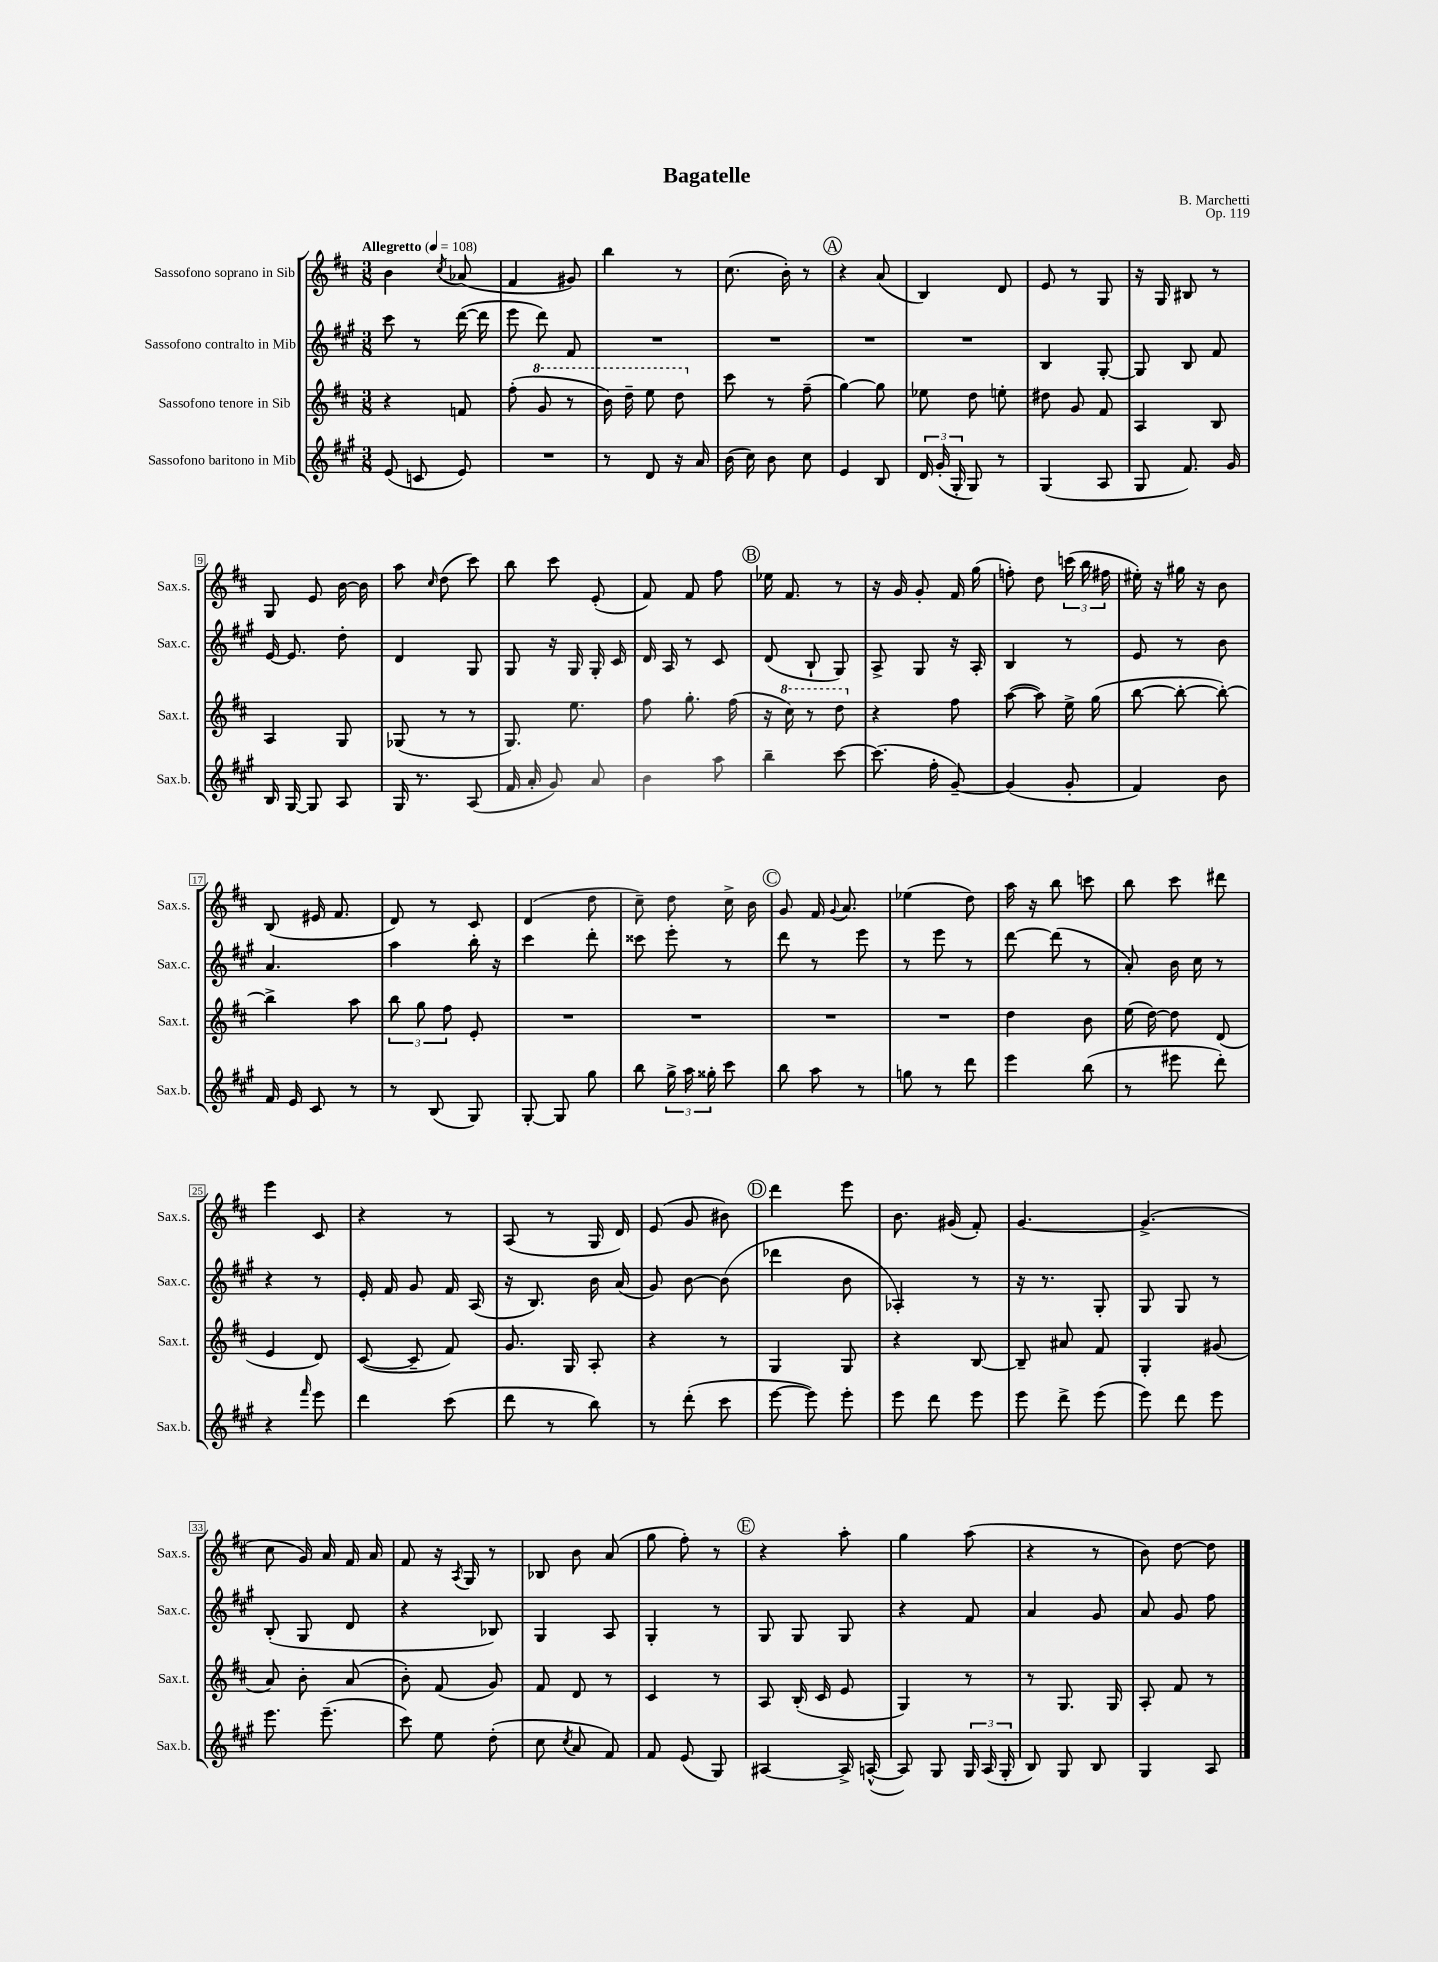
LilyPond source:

\header { title = "Bagatelle" composer = "B. Marchetti" opus = "Op. 119" }
<<
\new StaffGroup <<
\new Staff = "s0" \with { instrumentName = "Sassofono soprano in Sib" shortInstrumentName = "Sax.s." } {
    \clef treble \key d \major \numericTimeSignature \time 3/8 \tempo "Allegretto" 4 = 108
    \autoBeamOff b'4 \acciaccatura { cis''8 } aes'8( |
    fis'4 gis'8) |
    b''4 r8 |
    cis''8.( b'16-.) r8 |
    \mark \markup { \circle "A" } r4 a'8( |
    b4) d'8 |
    e'8 r8 g8 |
    r16 g16 bis8 r8 |
    g8 e'8 b'16~ b'16 |
    a''8 \grace { cis''16 } d''8( cis'''8) |
    b''8 cis'''8 e'8-.( |
    fis'8) fis'8 fis''8 |
    \mark \markup { \circle "B" } ees''16 fis'8. r8 |
    r16 g'16 g'8-. fis'16 g''16( |
    f''8-.) d''8 \tuplet 3/2 { c'''16( b''16 fis''16 } |
    eis''16-.) r16 gis''16 r16 b'8 |
    b8( eis'16 fis'8. |
    d'8) r8 cis'8 |
    d'4( d''8 |
    cis''8--) d''8 cis''16-> b'16 |
    \mark \markup { \circle "C" } g'8 fis'16 \appoggiatura { g'8 } a'8. |
    ees''4( d''8) |
    a''16 r16 b''8 c'''8 |
    b''8 cis'''8 dis'''8 |
    e'''4 cis'8 |
    r4 r8 |
    a8( r8 g16 d'16) |
    e'8( g'8 bis'8) |
    \mark \markup { \circle "D" } d'''4 e'''8 |
    b'8. gis'16( fis'8-.) |
    g'4.~ |
    g'4.->( |
    cis''8 g'16) a'16 fis'16 a'16 |
    fis'8 r16 \acciaccatura { a8 } g16 r8 |
    bes8 b'8 a'8( |
    g''8 fis''8-.) r8 |
    \mark \markup { \circle "E" } r4 a''8-. |
    g''4 a''8( |
    r4 r8 |
    b'8) d''8~ d''8 \bar "|." |
}
\new Staff = "s1" \with { instrumentName = "Sassofono contralto in Mib" shortInstrumentName = "Sax.c." } {
    \clef treble \key a \major \numericTimeSignature \time 3/8
    \autoBeamOff cis'''8 r8 d'''16~( d'''16 |
    e'''8 d'''8) fis'8 |
    R4. |
    R4. |
    \mark \markup { \circle "A" } R4. |
    R4. |
    b4 gis8~-. |
    gis8 b8 fis'8 |
    e'16~ e'8. d''8-. |
    d'4 gis8 |
    gis8 r16 gis16 gis16-. cis'16 |
    d'16 a16 r8 cis'8 |
    \mark \markup { \circle "B" } d'8( b8-! gis8) |
    a8-> gis8 r16 a16-. |
    b4 r8 |
    e'8 r8 b'8 |
    a'4. |
    a''4 b''16-. r16 |
    cis'''4 d'''8-. |
    cisis'''8 e'''8-. r8 |
    \mark \markup { \circle "C" } d'''8 r8 e'''8 |
    r8 e'''8 r8 |
    d'''8~ d'''8( r8 |
    a'8-.) b'16 cis''16 r8 |
    r4 r8 |
    e'16-. fis'16 gis'8 fis'16 a16( |
    r16 b8.) b'16 a'16( |
    gis'8) b'8~ b'8( |
    \mark \markup { \circle "D" } des'''4 b'8 |
    aes4-.) r8 |
    r16 r8. gis8-. |
    gis8 gis8 r8 |
    b8-.( gis8 d'8 |
    r4 bes8) |
    gis4 a8 |
    gis4-. r8 |
    \mark \markup { \circle "E" } gis8 gis8 gis8 |
    r4 fis'8 |
    a'4 gis'8 |
    a'8 gis'8 fis''8 \bar "|." |
}
\new Staff = "s2" \with { instrumentName = "Sassofono tenore in Sib" shortInstrumentName = "Sax.t." } {
    \clef treble \key d \major \numericTimeSignature \time 3/8
    \autoBeamOff r4 f'8 |
    fis''8-.( \ottava #1 g''8 r8 |
    b''16) d'''16-- e'''8 d'''8 \ottava #0 |
    cis'''8 r8 fis''8--( |
    \mark \markup { \circle "A" } g''4~) g''8 |
    ees''8 d''8 e''8-. |
    dis''8 g'8 fis'8 |
    a4 b8 |
    a4 g8 |
    ges8( r8 r8 |
    g8.) e''8. |
    fis''8 g''8.-. fis''16( |
    \mark \markup { \circle "B" } r16 \ottava #1 cis'''16) r8 d'''8 \ottava #0 |
    r4 fis''8 |
    a''8~( a''8) e''16-> g''16( |
    b''8~ b''8~-. b''8~-.) |
    b''4-> a''8 |
    \tuplet 3/2 { b''8 g''8 fis''8 } e'8-. |
    R4. |
    R4. |
    \mark \markup { \circle "C" } R4. |
    R4. |
    d''4 b'8 |
    e''16( d''16~) d''8 d'8( |
    e'4 d'8) |
    cis'8~( cis'8-- fis'8) |
    g'8. g16 a8-. |
    r4 r8 |
    \mark \markup { \circle "D" } g4 g8 |
    r4 b8~ |
    b8-- ais'8 fis'8 |
    g4-. gis'8( |
    a'8) b'8-. a'8( |
    b'8-.) fis'8( g'8) |
    fis'8 d'8 r8 |
    cis'4 r8 |
    \mark \markup { \circle "E" } a8 b16-.( cis'16 e'8 |
    g4) r8 |
    r8 g8. g16 |
    a8-. fis'8 r8 \bar "|." |
}
\new Staff = "s3" \with { instrumentName = "Sassofono baritono in Mib" shortInstrumentName = "Sax.b." } {
    \clef treble \key a \major \numericTimeSignature \time 3/8
    \autoBeamOff e'8( c'8 e'8) |
    R4. |
    r8 d'8 r16 a'16 |
    b'16( cis''16) b'8 cis''8 |
    \mark \markup { \circle "A" } e'4 b8 |
    \tuplet 3/2 { d'16 gis'16-.( gis16-. } gis8) r8 |
    gis4( a8 |
    gis8 fis'8.) gis'16 |
    b16 gis16~ gis8 a8 |
    gis16 r8. a8( |
    fis'16 a'16-. gis'8) a'8 |
    b'4 a''8 |
    \mark \markup { \circle "B" } b''4-- cis'''8~ |
    cis'''8.( fis''16-. gis'8~--) |
    gis'4( gis'8-. |
    fis'4) b'8 |
    fis'16 e'16 cis'8 r8 |
    r8 b8( gis8) |
    gis8~-. gis8 gis''8 |
    b''8 \tuplet 3/2 { gis''16-> a''16 gisis''16-. } cis'''8 |
    \mark \markup { \circle "C" } b''8 a''8 r8 |
    g''8 r8 d'''8 |
    e'''4 b''8( |
    r8 eis'''8 d'''8-.) |
    r4 \grace { fis'''16 } e'''8 |
    d'''4 cis'''8( |
    d'''8 r8 b''8) |
    r8 d'''8-.( cis'''8 |
    \mark \markup { \circle "D" } e'''8~ e'''8) e'''8-. |
    e'''8 d'''8 e'''8 |
    e'''8 d'''8-> e'''8( |
    e'''8) d'''8 e'''8 |
    e'''8. e'''8.--( |
    cis'''8) e''8 d''8-.( |
    cis''8 \acciaccatura { cis''8 } a'8 fis'8) |
    fis'8 e'8( gis8) |
    \mark \markup { \circle "E" } ais4~ ais16-> a16~-^( |
    a8) gis8 \tuplet 3/2 { gis16 a16( gis16-. } |
    b8) gis8 b8 |
    gis4 a8 \bar "|." |
}
>>
>>
\layout { \context { \Score \override BarNumber.stencil = #(make-stencil-boxer 0.1 0.3 ly:text-interface::print) } }
